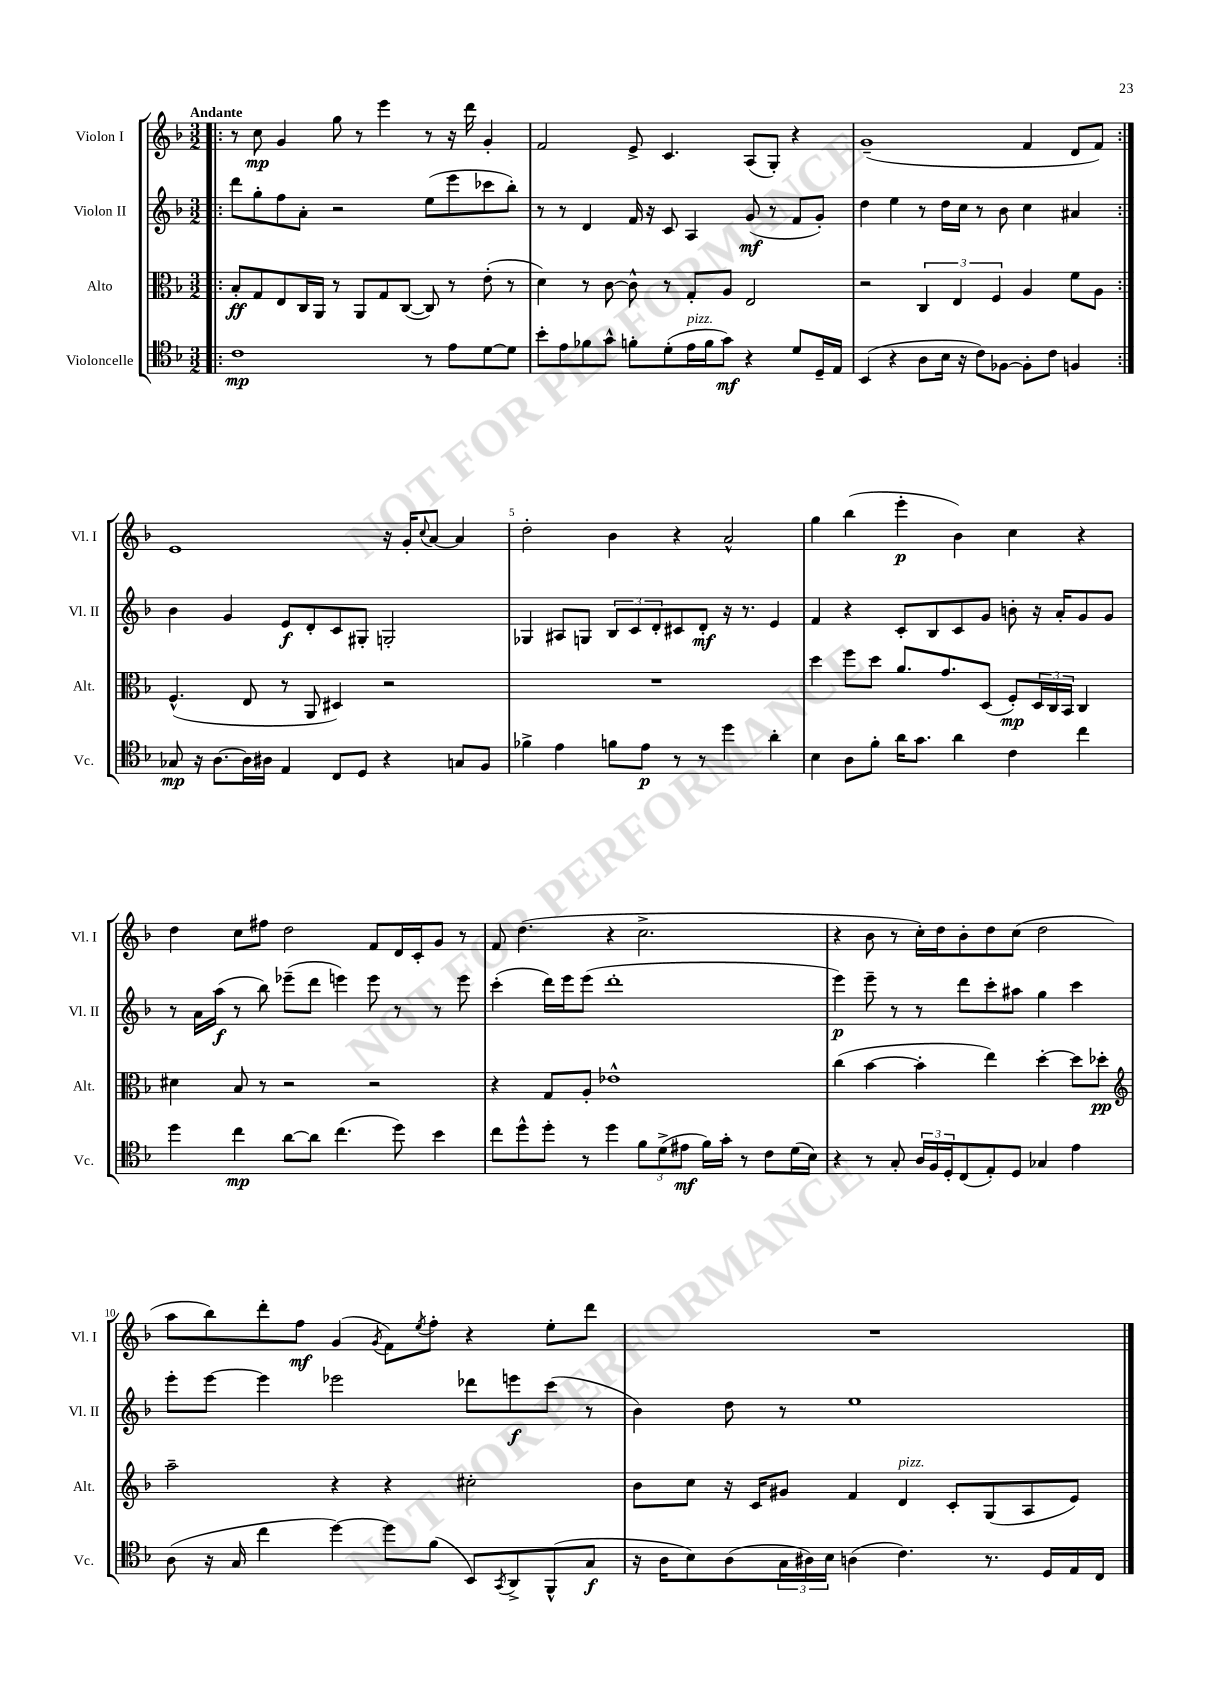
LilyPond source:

<<
\new StaffGroup <<
\new Staff = "s0" \with { instrumentName = "Violon I" shortInstrumentName = "Vl. I" } {
    \clef treble \key f \major \numericTimeSignature \time 3/2 \tempo "Andante"
    \repeat volta 2 { \bar ".|:" r8 c''8\mp g'4 g''8 r8 e'''4 r8 r16 d'''16 g'4-. |
    f'2 e'8-> c'4. a8( g8-.) r4 |
    g'1--( f'4 d'8 f'8) | }
    e'1 r16 g'16-. \appoggiatura { c''8 } a'8~ a'4 |
    d''2-. bes'4 r4 a'2-^ |
    g''4 bes''4( e'''4-.\p bes'4) c''4 r4 |
    d''4 c''8 fis''8 d''2 f'8 d'16 c'16-. g'8 r8 |
    f'8 d''4.( r4 c''2.-> |
    r4 bes'8 r8 c''16-.) d''16 bes'8-. d''8 c''8( d''2 |
    a''8 bes''8) d'''8-. f''8\mf g'4( \acciaccatura { g'8 } f'8) \acciaccatura { e''8 } f''8-. r4 e''8-. d'''8 |
    R1. \bar "|." |
}
\new Staff = "s1" \with { instrumentName = "Violon II" shortInstrumentName = "Vl. II" } {
    \clef treble \key f \major \numericTimeSignature \time 3/2
    \repeat volta 2 { \bar ".|:" d'''8 g''8-. f''8 a'8-. r2 e''8( e'''8 ces'''8 bes''8-.) |
    r8 r8 d'4 f'16 r16 c'8 a4 g'8\mf( r8 f'8 g'8-.) |
    d''4 e''4 r8 d''16 c''16 r8 bes'8 c''4 ais'4 | }
    bes'4 g'4 e'8\f d'8-. c'8 gis8-. g2-. |
    ges4 ais8 g8 \tuplet 3/2 { bes8 c'8 d'8-. } cis'8 d'8-.\mf r16 r8. e'4 |
    f'4 r4 c'8-. bes8 c'8 g'8 b'8-. r16 a'16-. g'8 g'8 |
    r8 a'16 a''16\f( r8 bes''8) ees'''8--( d'''8 e'''4) e'''8 r8 r8 e'''8 |
    c'''4-.( d'''16) e'''16 e'''8( d'''1-. |
    e'''4\p) e'''8-- r8 r8 d'''8 c'''8-. ais''8 g''4 c'''4 |
    e'''8-. e'''8~ e'''4 ees'''2 des'''8 e'''8\f c'''8( r8 |
    bes'4) d''8 r8 e''1 \bar "|." |
}
\new Staff = "s2" \with { instrumentName = "Alto" shortInstrumentName = "Alt." } {
    \clef alto \key f \major \numericTimeSignature \time 3/2
    \repeat volta 2 { \bar ".|:" bes8-.\ff g8 e8 c16 a,16 r8 a,8 g8 c8~( c8) r8 e'8-.( r8 |
    d'4) r8 c'8~ c'8-^ r8 g8-. a8 e2 |
    r2 \tuplet 3/2 { c4 e4 f4 } a4 f'8 a8 | }
    f4.-^( e8 r8 a,8 dis4) r2 |
    R1. |
    d''4 f''8 d''8 a'8. g'8. d8( f8-.\mp) \tuplet 3/2 { d16 c16 bes,16 } c4 |
    dis'4 bes8 r8 r2 r2 |
    r4 g8 a8-. ees'1-^ |
    c''4( bes'4~ bes'4-. e''4) d''4~-. d''8 des''8-.\pp |
    \clef treble a''2-- r4 r4 cis''2-. |
    bes'8 c''8 r16 c'16 gis'8 f'4 d'4^\markup { \italic "pizz." } c'8-. g8( a8 e'8) \bar "|." |
}
\new Staff = "s3" \with { instrumentName = "Violoncelle" shortInstrumentName = "Vc." } {
    \clef tenor \key f \major \numericTimeSignature \time 3/2
    \repeat volta 2 { \bar ".|:" c'1\mp r8 e'8 d'8~ d'8 |
    bes'8-. e'8 fes'8 g'8-^ f'8-. d'8-.( e'16^\markup { \italic "pizz." } f'16 g'8\mf) r4 d'8 d16-- e16 |
    bes,4( r4 a8 bes16 r16 c'8) fes8~ fes8-. c'8 f4 | }
    ges8\mp r16 a8.~ a16 ais16 e4 c8 d8 r4 g8 f8 |
    fes'4-> e'4 f'8 e'8\p r8 r8 d''4 a'4-. |
    bes4 a8 f'8-. a'16 g'8. a'4 c'4 c''4 |
    d''4 c''4\mp a'8~ a'8 c''4.( d''8) bes'4 |
    c''8 d''8-^ d''8-. r8 d''4 \tuplet 3/2 { f'8 d'8->( eis'8\mf } f'16) g'16-. r8 c'8 d'16( bes16) |
    r4 r8 g8-. \tuplet 3/2 { a16 f16 d16-. } c8( e8-.) d8 ges4 e'4 |
    a8( r16 g16 c''4 d''4~) d''8 f'8( bes,8) \acciaccatura { g,8 } a,8-> f,8-^( g8\f |
    r16 a16 bes8) a8( \tuplet 3/2 { g16 ais16) bes16 } a4( c'4.) r8. d16 e16 c16 \bar "|." |
}
>>
>>
\layout { \context { \Score \override BarNumber.break-visibility = ##(#f #t #t) barNumberVisibility = #(every-nth-bar-number-visible 5) } }
